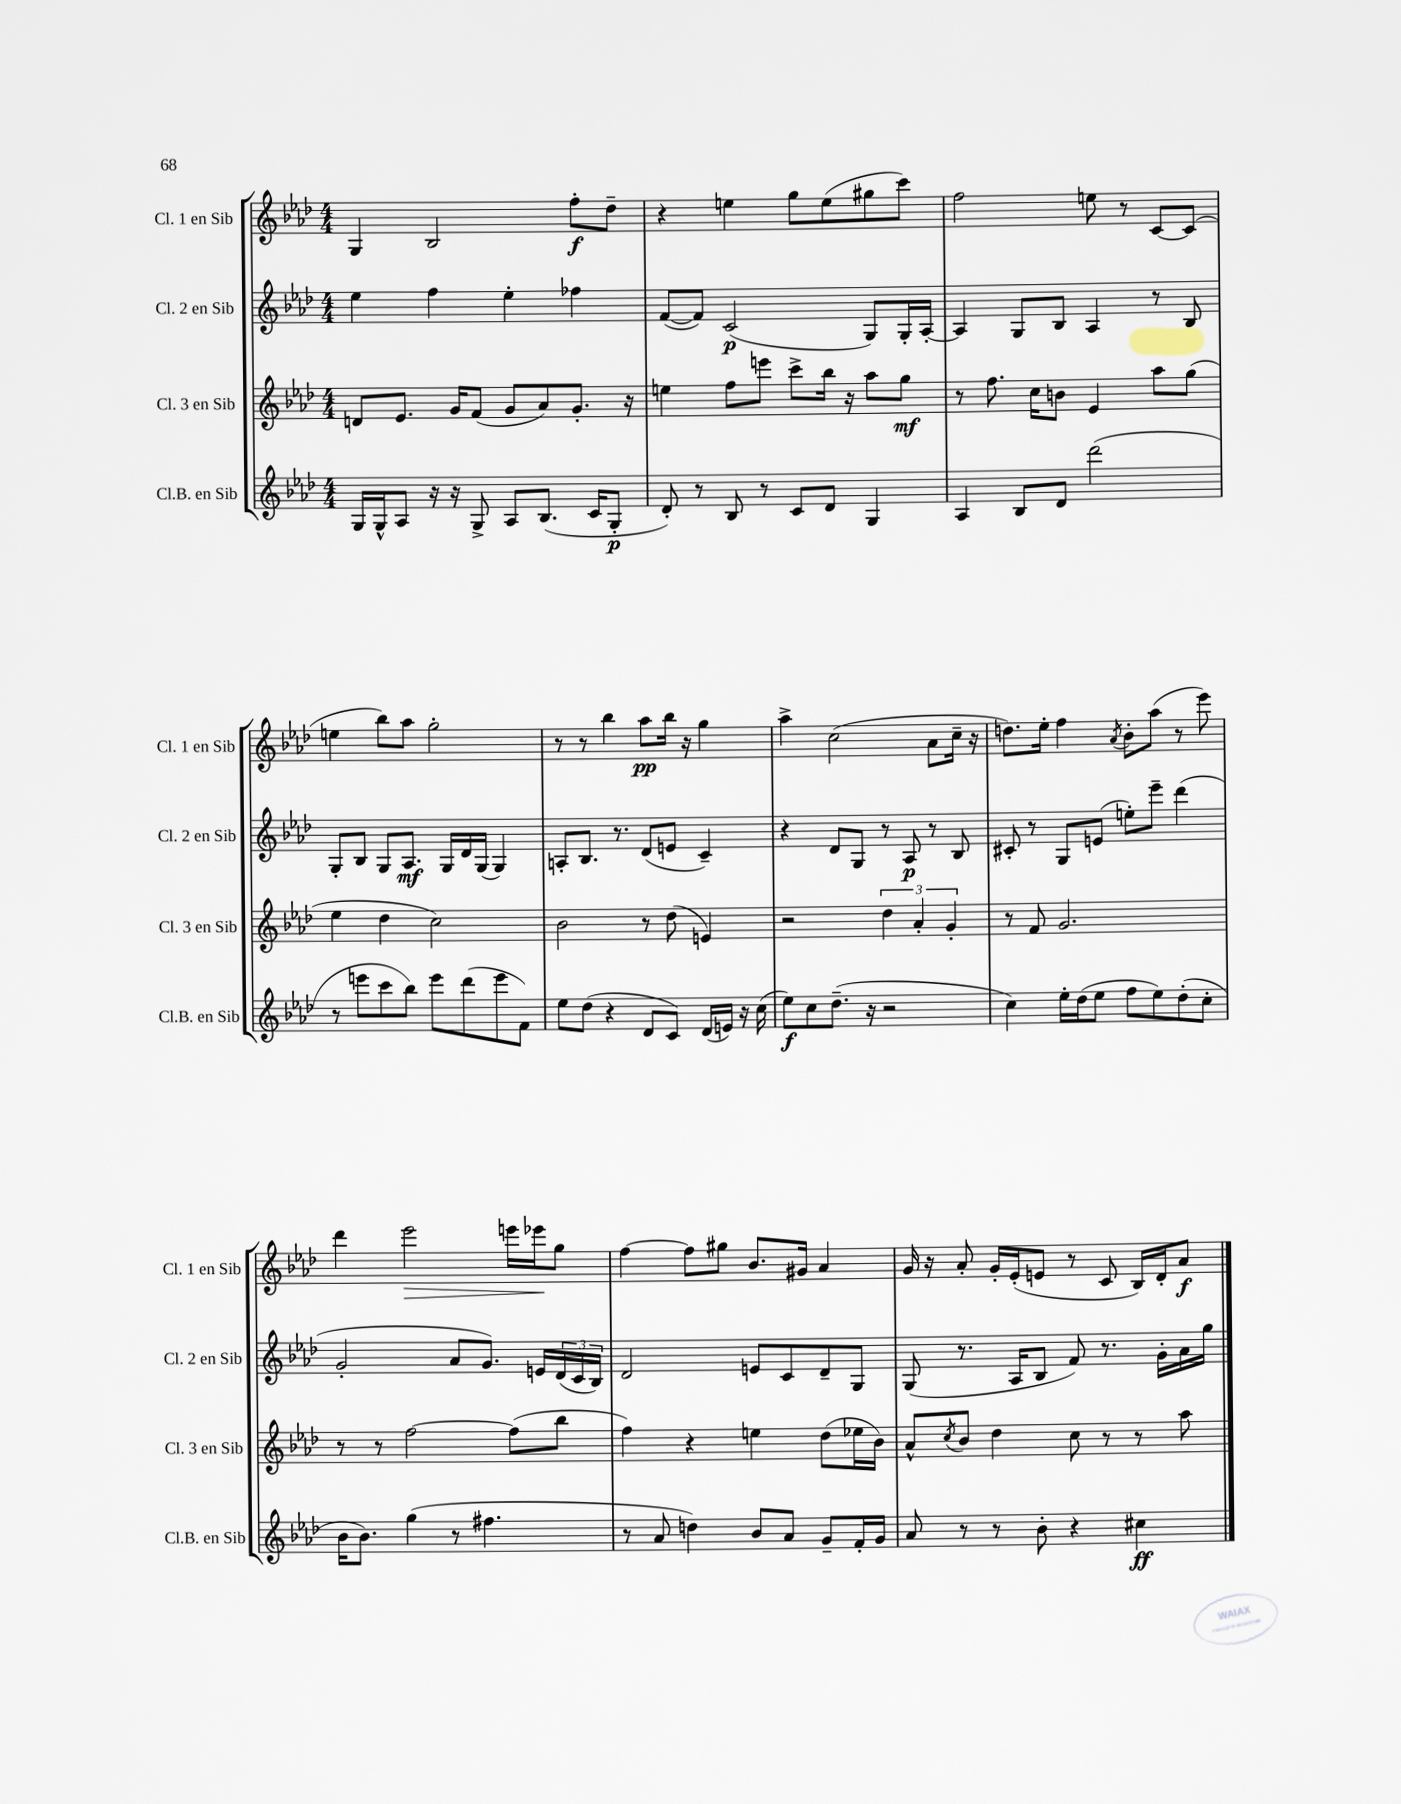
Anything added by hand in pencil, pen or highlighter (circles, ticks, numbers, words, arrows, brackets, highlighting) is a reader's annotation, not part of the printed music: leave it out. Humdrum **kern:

**kern	**dynam	**kern	**dynam	**kern	**dynam	**kern	**dynam
*part4	*part4	*part3	*part3	*part2	*part2	*part1	*part1
*staff4	*staff4	*staff3	*staff3	*staff2	*staff2	*staff1	*staff1
*I"Cl.B. en Sib	*	*I"Cl. 3 en Sib	*	*I"Cl. 2 en Sib	*	*I"Cl. 1 en Sib	*
*I'Cl.B. en Sib	*	*I'Cl. 3 en Sib	*	*I'Cl. 2 en Sib	*	*I'Cl. 1 en Sib	*
*clefG2	*	*clefG2	*	*clefG2	*	*clefG2	*
*k[b-e-a-d-]	*	*k[b-e-a-d-]	*	*k[b-e-a-d-]	*	*k[b-e-a-d-]	*
*M4/4	*	*M4/4	*	*M4/4	*	*M4/4	*
=36	=36	=36	=36	=36	=36	=36	=36
16G/LL	.	8dn/L	.	4ee-\	.	4G/	.
16G^^/J	.	.	.	.	.	.	.
8A-/J	.	8.e-/J	.	.	.	.	.
16r	.	.	.	4ff\	.	2B-/	.
16r	.	16g/KL	.	.	.	.	.
8G^/	.	(8f/J	.	.	.	.	.
8A-/L	.	8g/L	.	4ee-'\	.	.	.
(8.B-/J	.	8a-/)	.	.	.	.	.
.	.	8.g'/J	.	4ff-X\	.	8ff'\L	f
16c/KL	.	.	.	.	.	.	.
8G'/J	p	.	.	.	.	8dd-~\J	.
.	.	16r	.	.	.	.	.
=37	=37	=37	=37	=37	=37	=37	=37
8d-'/)	.	4een\	.	([8f/L	.	4r	.
8r	.	.	.	8f/J])	.	.	.
8B-/	.	8ff\L	.	(2c/	p	4een\	.
8r	.	8eeen\J	.	.	.	.	.
8c/L	.	8ccc^\L	.	.	.	8gg\L	.
8d-/J	.	16bb-\Jk	.	.	.	(8ee\	.
.	.	16r	.	.	.	.	.
4G/	.	8aa-\L	.	8G/L)	.	8gg#X\	.
.	.	8gg\J	mf	16G'/L	.	8ccc\J)	.
.	.	.	.	[16A-'/JJ	.	.	.
=38	=38	=38	=38	=38	=38	=38	=38
4A-/	.	8r	.	4A-/]	.	2ff\	.
.	.	8.ff\	.	.	.	.	.
8B-/L	.	.	.	8G/L	.	.	.
.	.	16cc\KL	.	.	.	.	.
8d-/J	.	8bn\J	.	8B-/J	.	.	.
(2ddd-\	.	4e-/	.	4A-/	.	8een\	.
.	.	.	.	.	.	8r	.
.	.	8aa-\L	.	8r	.	[8c/L	.
.	.	(8gg\J	.	8B-/	.	(8c/J]	.
!!LO:LB:g=z
=39	=39	=39	=39	=39	=39	=39	=39
8r	.	4ee-\	.	8G'/L	.	4een\	.
8eeen\L	.	.	.	8B-/J	.	.	.
8ccc\	.	4dd-\	.	8G/L	.	8bb-\L)	.
8bb-\J)	.	.	.	8.A-/J	mf	8aa-\J	.
8eee\L	.	2cc\)	.	.	.	2gg'\	.
.	.	.	.	16G/LL	.	.	.
(8ddd-\	.	.	.	16d-/	.	.	.
.	.	.	.	(16G/JJ	.	.	.
8eee\	.	.	.	4G/)	.	.	.
8f\J)	.	.	.	.	.	.	.
=40	=40	=40	=40	=40	=40	=40	=40
8ee-\L	.	2b-\	.	8An'/L	.	8r	.
(8dd-\J	.	.	.	8.B-/J	.	8r	.
4r	.	.	.	.	.	4bb-\	.
.	.	.	.	8.r	.	.	.
8d-/L	.	8r	.	(8d-/L	.	8aa-\L	pp
8c/J)	.	(8dd-\	.	8en/J	.	16bb-\Jk	.
.	.	.	.	.	.	16r	.
(16d-/LL	.	4en/)	.	4c~/)	.	4gg\	.
16en/JJ)	.	.	.	.	.	.	.
16r	.	.	.	.	.	.	.
(16cc\	.	.	.	.	.	.	.
=41	=41	=41	=41	=41	=41	=41	=41
8ee-\L)	f	2r	.	4r	.	4aa-^\	.
8cc\	.	.	.	.	.	.	.
(8.dd-~\J	.	.	.	8d-/L	.	(2cc\	.
.	.	.	.	8G/J	.	.	.
16r	.	.	.	.	.	.	.
2r	.	6dd-\	.	8r	.	.	.
.	.	.	.	8A-/	p	.	.
.	.	6a-'/	.	.	.	.	.
.	.	.	.	8r	.	8a-\L	.
.	.	6g'/	.	.	.	.	.
.	.	.	.	8B-/	.	16cc~\Jk	.
.	.	.	.	.	.	16r	.
=42	=42	=42	=42	=42	=42	=42	=42
4cc\)	.	8r	.	8c#X'/	.	8.ddn\L)	.
.	.	8f/	.	8r	.	.	.
.	.	.	.	.	.	16ee-'\Jk	.
16ee-'\LL	.	2.g/	.	8G/L	.	4ff\	.
(16dd-\J	.	.	.	.	.	.	.
8ee-\J	.	.	.	(8en/J	.	.	.
.	.	.	.	.	.	8qa-/	.
8ff\L	.	.	.	8een'\L)	.	8b-'\L	.
8ee-\)	.	.	.	8eee-~\J	.	(8aa-\J	.
(8dd-'\	.	.	.	(4ddd-\	.	8r	.
8cc'\J	.	.	.	.	.	8eee-\)	.
!!LO:LB:g=z
=43	=43	=43	=43	=43	=43	=43	=43
16b-\KL	.	8r	.	2g'/	.	4ddd-\	.
8.b-\J)	.	.	.	.	.	.	.
.	.	8r	.	.	.	.	.
!	!	!	!	!	!	!	!LO:HP:b
(4gg\	.	[2ff\	.	.	.	2eee-\	>
8r	.	.	.	8a-/L	.	.	.
4.ff#X\	.	.	.	8.g/J)	.	.	.
.	.	(8ff\L]	.	.	.	16eeen\LL	.
.	.	.	.	16en/LL	.	16eee-X\J	.
.	.	8bb-\J	.	(24d-/	.	8gg\J	]
.	.	.	.	24c/	.	.	.
.	.	.	.	24B-/JJ)	.	.	.
=44	=44	=44	=44	=44	=44	=44	=44
8r	.	4ff\)	.	2d-/	.	[4ff\	.
8a-/	.	.	.	.	.	.	.
4ddn\)	.	4r	.	.	.	8ff\L]	.
.	.	.	.	.	.	8gg#X\J	.
8b-/L	.	4een\	.	8en/L	.	8.b-/L	.
8a-/J	.	.	.	8c/	.	.	.
.	.	.	.	.	.	16g#X/Jk	.
8g~/L	.	(8dd-\L	.	8d-~/	.	4a-/	.
16f'/L	.	16ee-X\L	.	8G/J	.	.	.
16g/JJ	.	16b-\JJ)	.	.	.	.	.
=45	=45	=45	=45	=45	=45	=45	=45
8a-/	.	8a-^^/L	.	(8G/	.	16g/	.
.	.	.	.	.	.	16r	.
.	.	8qcc/	.	.	.	.	.
8r	.	8b-/J	.	8.r	.	8a-'/	.
8r	.	4dd-\	.	.	.	16g'/LL	.
.	.	.	.	16A-/KL	.	(16e-'/J	.
8b-'\	.	.	.	8B-/J	.	8en/J	.
4r	.	8cc\	.	8f/)	.	8r	.
.	.	8r	.	8.r	.	8c/	.
4cc#X\	ff	8r	.	.	.	16B-/LL)	.
.	.	.	.	16g'\LL	.	16d-'/J	.
.	.	8aa-\	.	16a-\	.	8a-/J	f
.	.	.	.	16gg\JJ	.	.	.
==	==	==	==	==	==	==	==
*-	*-	*-	*-	*-	*-	*-	*-
